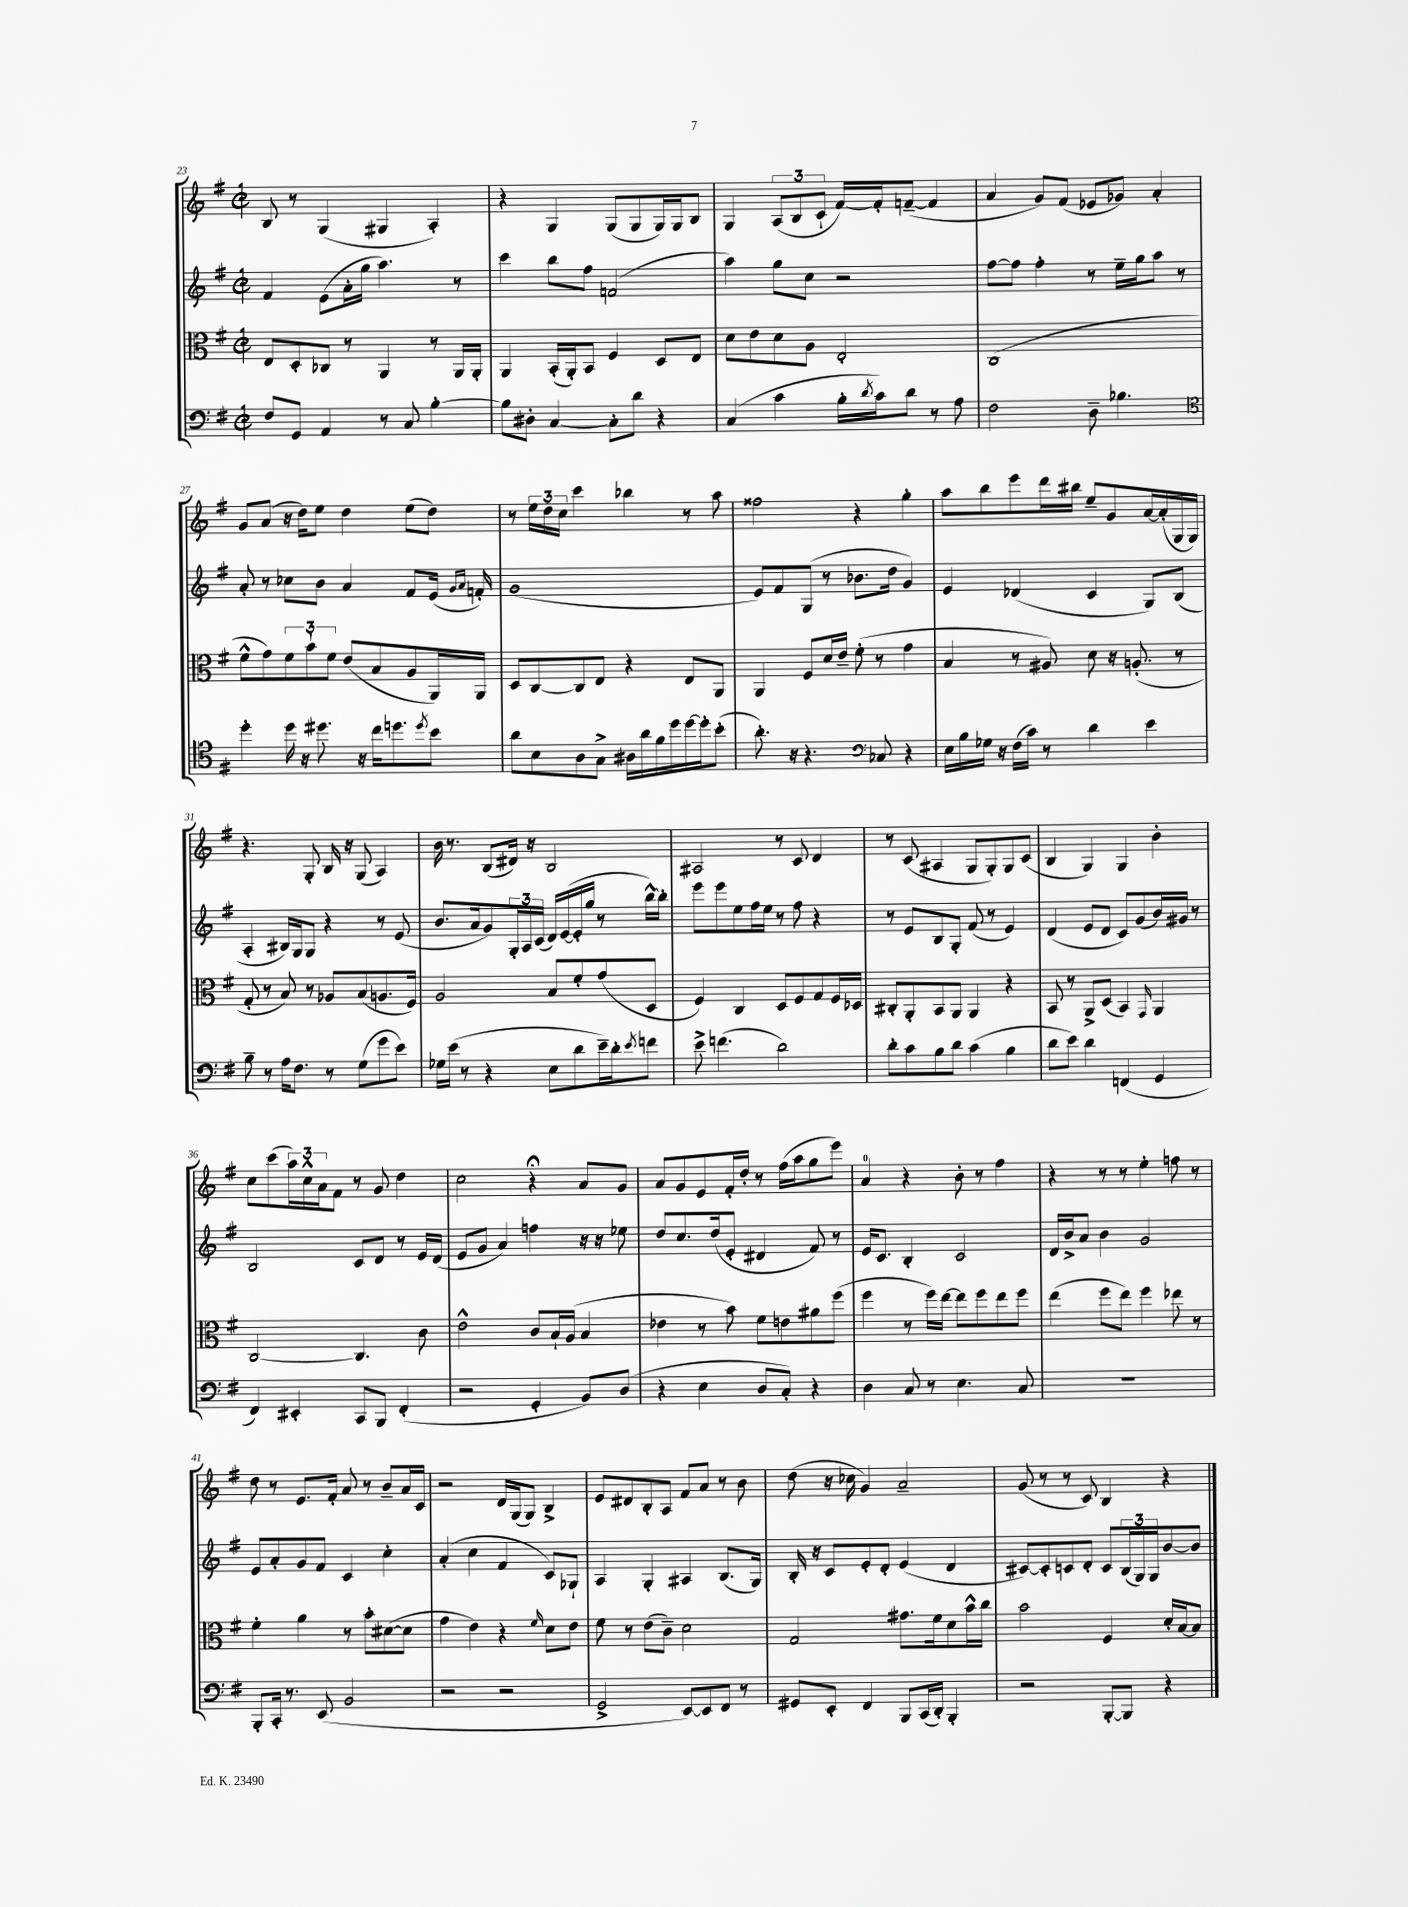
<<
\new StaffGroup <<
\new Staff = "s0" {
    \clef treble \key g \major \defaultTimeSignature \time 2/2
    b8 r8 g4( gis4 a4-.) |
    r4 g4 g8( g8 g16) g16 b8 |
    g4 \tuplet 3/2 { a8( b8 c'8-! } fis'16~) fis'16-. f'8~--( f'4 |
    a'4 g'8) fis'8( ees'8 ges'8) a'4-. |
    g'8 a'8( r16 d''16) e''8 d''4 e''8( d''8) |
    r8 \tuplet 3/2 { e''16 d''16 c''16 } c'''4 bes''4 r8 a''8 |
    fisis''2 r4 g''4-. |
    a''8 b''8 e'''8 d'''16 bis''16 e''8-- g'8 a'16~ a'16-.( g16 g16) |
    r4. g8-. b16 r16 g8( a4) |
    b'16 r8. b8( dis'16) r16 b2 |
    ais2 r8 c'8 d'4 |
    r8 c'8( ais4 g8 g8-.) g8 c'8( |
    b4 g4) g4 b'4-. |
    c''8 c'''8( \tuplet 3/2 { a''16) c''16-^ a'16 } fis'8 r8 g'8 d''4 |
    c''2 r4\fermata a'8 g'8 |
    a'8 g'8 e'8 fis'16-. d''16-. r8 fis''16( a''16 g''8 e'''8) |
    a'4-0 r4 b'8-. r8 fis''4 |
    r4 r8 r8 e''4-. f''8 r8 |
    d''8 r8 e'8. fis'16-. a'8 r8 b'8-- a'16 c'16 |
    r2 d'16 g16( g8) b4-> |
    e'8 dis'8 b8-. a8 fis'8 a'8 r8 b'8 |
    d''8( r16 ces''16 g'4) a'2-- |
    g'8( r8 r8 c'8) b4 r4 \bar "|." |
}
\new Staff = "s1" {
    \clef treble \key g \major \defaultTimeSignature \time 2/2
    fis'4 e'8( a'16-. g''16 a''4.) r8 |
    c'''4 b''8 fis''8 f'2( |
    a''4) g''8 c''8 r2 |
    fis''8~ fis''8 fis''4-. r8 e''16-- g''16 a''8 r8 |
    a'8-. r8 ces''8 b'8 a'4 fis'8 e'16( \grace { g'16 a'16 } f'16-.) |
    g'1( |
    e'8) fis'8 g8( r8 bes'8. d''16 g'4) |
    e'4 des'4( c'4 g8) b8( |
    a4-. bis16) g16 g8 r4 r8 e'8( |
    b'8. a'16 g'8) \tuplet 3/2 { g16-. a16 c'16( } d'16) e'16~( e'16-. g''16 r8 b''16~-^) b''16-. |
    e'''8 e'''8 e''8 fis''16 e''16 r8 fis''8 r4 |
    r8 e'8 b8 g8-. fis'8( r8 e'4) |
    d'4( e'8 d'8 c'8) g'8( b'16) gis'16 r8 |
    b2 c'8 d'8 r8 e'16 d'16( |
    e'8 g'8 a'4) f''4 r16 r16 ees''8 |
    d''8 c''8. d''16( e'8-. dis'4 fis'8) r8 |
    e'16 c'8. b4-. c'2 |
    d'16 b'16-> a'8 b'4 g'2 |
    e'8 a'8-. g'8 fis'8 c'4 c''4-. |
    a'4-.( c''4 fis'4 c'8) ges8-! |
    a4 g4-. ais4 b8.( g16) |
    b16-. r16 c'8 e'8-. d'8-. e'4( d'4 |
    cis'8~) cis'8-. c'8 d'8-. c'8 \tuplet 3/2 { b16( g16) g16 } b'8~ b'8 \bar "|." |
}
\new Staff = "s2" {
    \clef alto \key g \major \defaultTimeSignature \time 2/2
    e8 d8-. ces8 r8 a,4 r8 a,16 a,16-. |
    a,4 b,16-.( a,16-.) b,8 fis4 d8 e8 |
    d'8 e'8 d'8 a8 e2-. |
    c1( |
    fis'8-^ g'8) \tuplet 3/2 { fis'8 b'8-! fis'8 } e'8( b8 a8 a,16) a,16 |
    d8 c8~ c8 e8 r4 e8 a,8 |
    a,4 fis8 d'16 e'16-- fis'8-.( r8 g'4 |
    b4 r8 ais8) d'8 r16 a8.-.( r8 |
    g8-. r8 b8) r8 aes8 b8( a8. fis16) |
    a2 b8 fis'8-. g'8( d8 |
    fis4) c4 d8 fis8 g8 fis16 des16 |
    cis8-. a,8-. b,8 a,8 a,4 r4 |
    b,8 r8 a,8-> d8( b,4) \grace { g,16 } a,4 |
    c2~ c4. c'8 |
    e'2-^ c'8 b16-! a16( b4 |
    ees'4 r8 b'8) fis'8 e'8 ais'8 fis''8( |
    fis''4 r8 fis''16) e''16~ e''8 fis''8 e''8 fis''8 |
    e''4( fis''8 e''8) fis''4 ees''8 r8 |
    fis'4-. a'4 r8 b'8-. dis'8~( dis'8 |
    g'4 e'4) r4 \grace { fis'16 } d'8 e'8 |
    fis'8 r8 e'8( c'8--) d'2 |
    g2 gis'8. fis'16 d'8 b'16-^ c''16 |
    b'2 fis4 d'16-. b16~ b8 \bar "|." |
}
\new Staff = "s3" {
    \clef bass \key g \major \defaultTimeSignature \time 2/2
    fis8 g,8 a,4 r8 c8 b4~-. |
    b8 dis8-. c4~ c8-. d'8 r4 |
    c4( c'4 b16-. \acciaccatura { d'8 } c'16) d'8 r8 a8 |
    fis2 d8-- bes4. |
    \clef tenor d''4-. d''16 r16 dis''8. r16 c''16 d''8. \acciaccatura { d''8 } b'8 |
    a'8 b8 a8 g8-> ais16 a'16 fis'16 d''16 d''16~ d''16-. b'8-.( |
    a'8.-.) r16 r4. \clef bass ces8 r4 |
    e16 b16 ges16 r16 fis16( c'16) r8 d'4 e'4 |
    b8-- r8 a16 fis8. r8 g8( g'8 e'8) |
    ges16 e'16( r8 r4 e8 d'8 e'16--) d'16-. \acciaccatura { e'8 } f'8 |
    e'8-> f'4.( d'2) |
    d'8-. c'8 b8 d'8 c'4( b4 |
    d'8 e'8) d'4 f,4( g,4 |
    fis,4) eis,4-. c,8 b,,8 fis,4-.( |
    r2 g,4-. b,8) d8( |
    r4 e4 d8 c8-.) r4 |
    d4 c8 r8 e4. c8 |
    R1 |
    b,,8-. c,16-. r8. e,8( b,2 |
    r2 r2 |
    g,2-> e,8~) e,8 fis,8 r8 |
    gis,8 e,8-. fis,4 b,,8 c,16( d,16-.) b,,4-. |
    r2 b,,8~-. b,,8 r4 \bar "|." |
}
>>
>>
\layout { \context { \Score currentBarNumber = #23 } }
